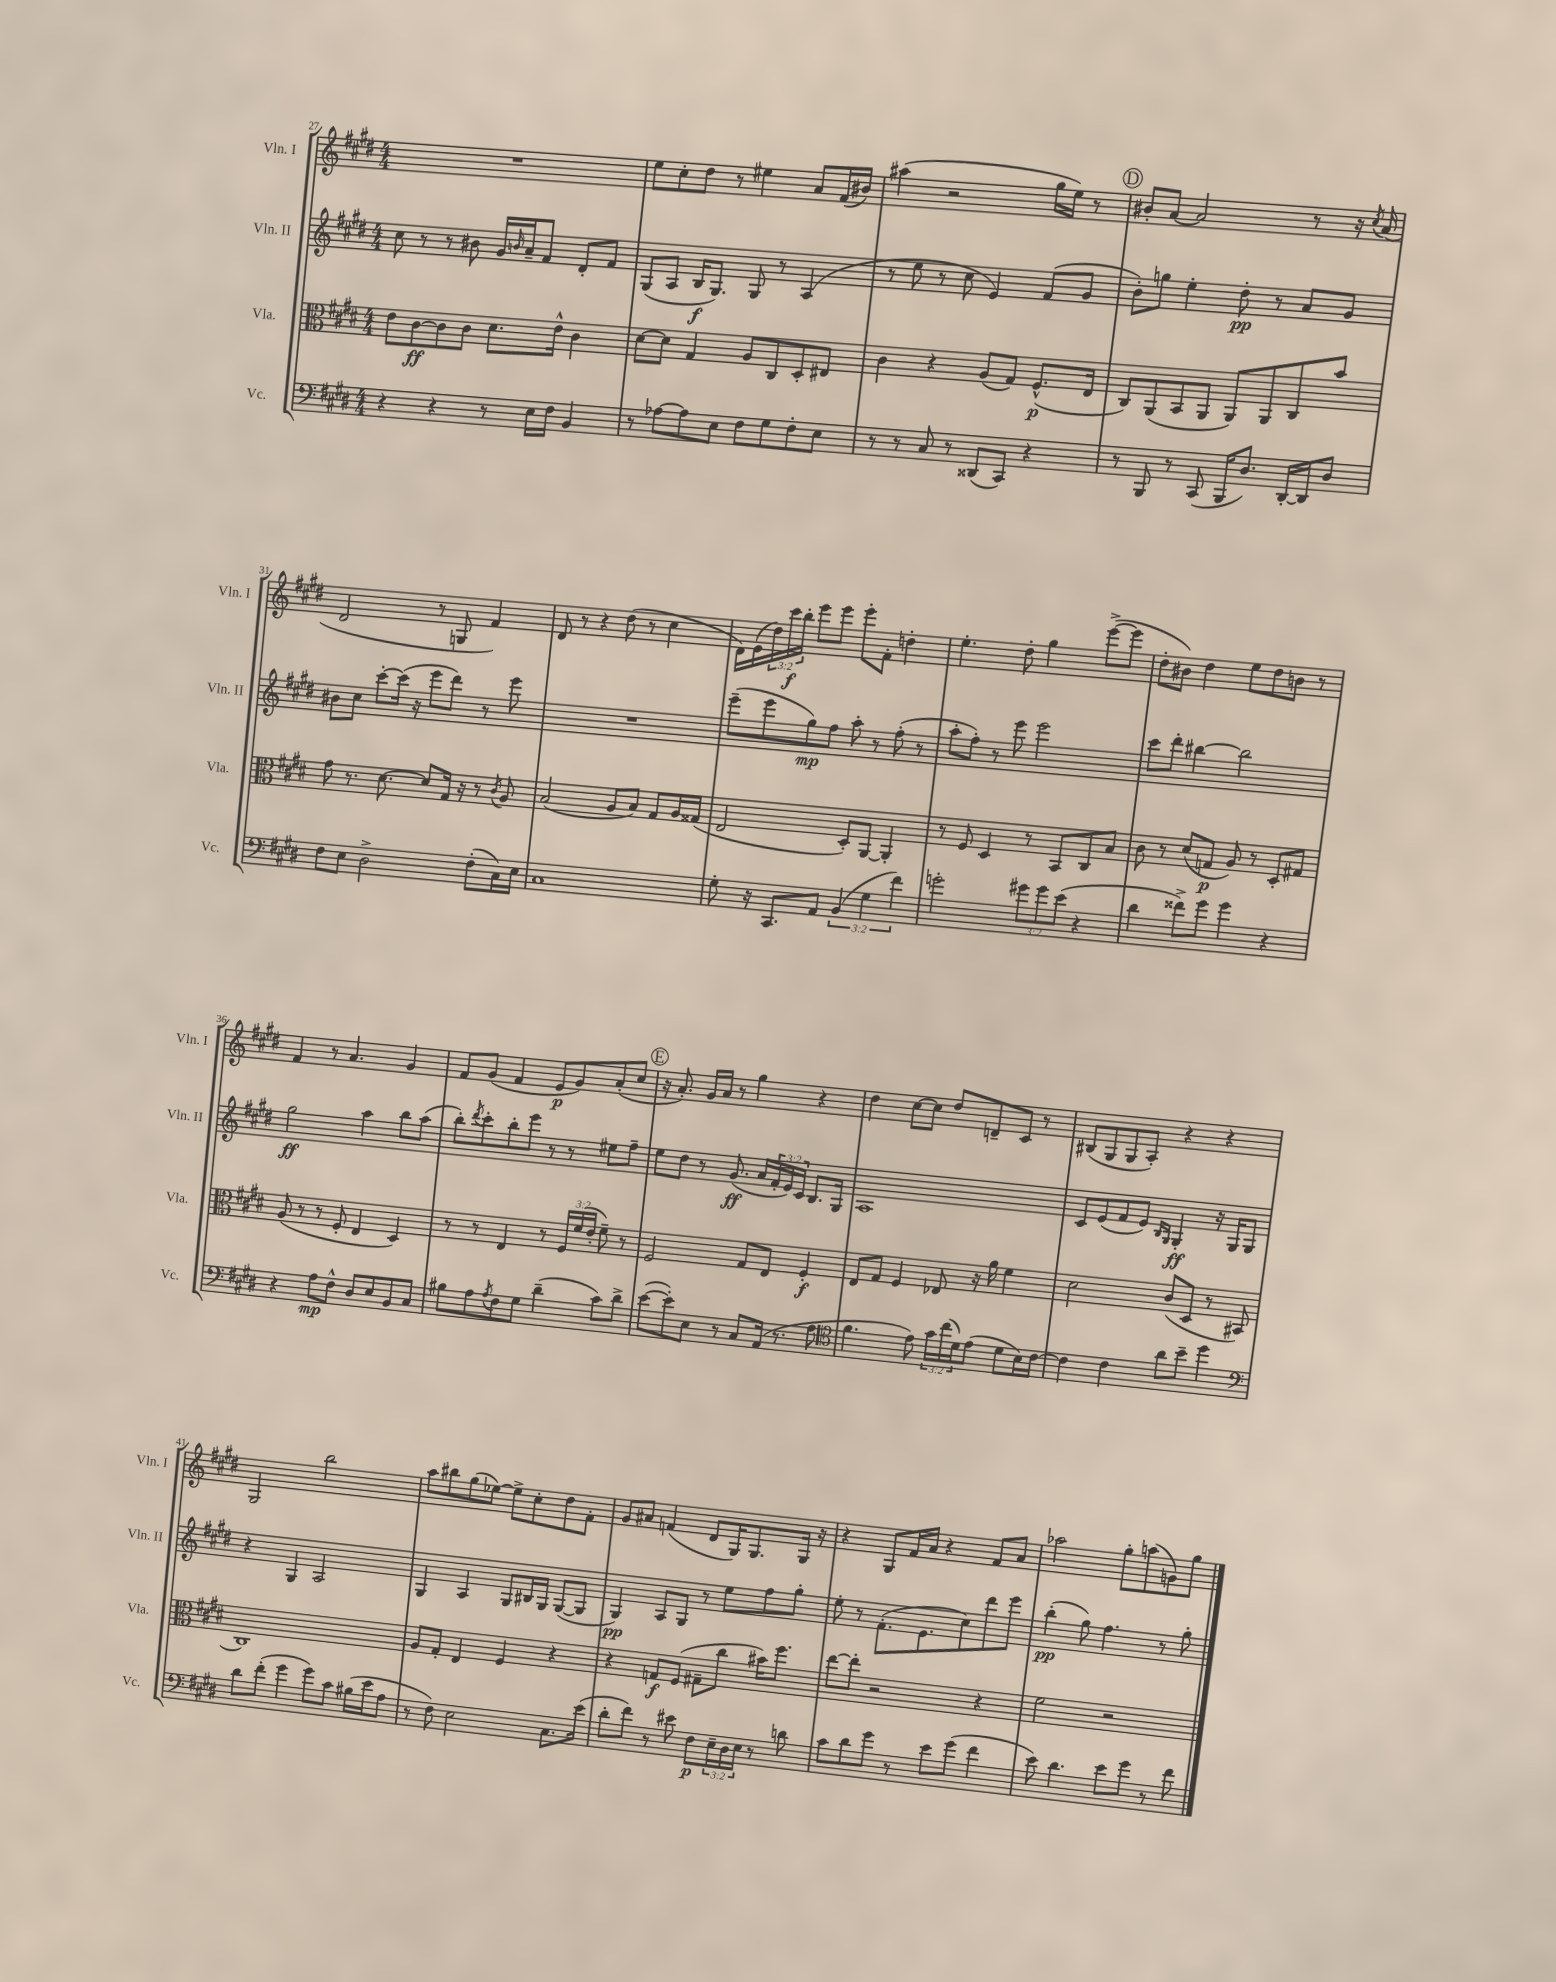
<<
\new StaffGroup <<
\new Staff = "s0" \with { instrumentName = "Vln. I" shortInstrumentName = "Vln. I" } {
    \clef treble \key e \major \numericTimeSignature \time 4/4 \override Staff.TupletNumber.text = #tuplet-number::calc-fraction-text
    R1 |
    e''8 cis''8-. dis''8 r8 eis''4 a'8 fis'16( bis'16) |
    ais''4( r2 gis''16 e''16) r8 |
    \mark \markup { \circle "D" } bis'8-. a'8~ a'2 r8 r16 \acciaccatura { cis''8 } a'16( |
    dis'2 r8 g8 fis'4) |
    dis'8 r8 r4 dis''8( r8 cis''4 |
    dis'16) e'16( \tuplet 3/2 { dis''16) cis'''16\f b''16-. } e'''8 e'''8 e'''8-. fis'8-. d''4-. |
    e''4.-. dis''8-. gis''4 e'''8~->( e'''8 |
    dis''8-. bis'8) dis''4 e''8 dis''8 b'8 r8 |
    fis'4 r8 a'4. gis'4 |
    fis'8 gis'8( fis'4 e'8\p gis'8) a'8-.( cis''8 |
    \mark \markup { \circle "E" } r16 a'8.-.) gis'16 a'16 r8 gis''4 r4 |
    dis''4 cis''8~ cis''8 dis''8 d'8-- cis'8 r8 |
    bis8( gis8 gis8 a8-.) r4 r4 |
    gis2 b''2 |
    a''8 bis''8 gis''8( ees''8~) ees''8-> cis''8-. dis''8 fis'8-. |
    gis'8 ais'8 f'4( dis'8 gis16) gis8. gis16 r16 |
    r4 gis8 fis'16 a'16 r4 fis'8 a'8 |
    aes''2 gis''8-. a''8( g'8) gis''8 \bar "|." |
}
\new Staff = "s1" \with { instrumentName = "Vln. II" shortInstrumentName = "Vln. II" } {
    \clef treble \key e \major \numericTimeSignature \time 4/4 \override Staff.TupletNumber.text = #tuplet-number::calc-fraction-text
    cis''8 r8 r8 bis'8 gis'16 \grace { b'16 } a'16-- fis'8 dis'8-. fis'8 |
    gis8( a8 b16\f gis8.) gis8 r8 a4( |
    r8 e''8 r8 cis''8 e'4) fis'8( gis'8 |
    \mark \markup { \circle "D" } b'8-.) g''8 e''4-. dis''8-.\pp r8 a'8 gis'8 |
    bis'8 cis''8 cis'''8~-. cis'''16( r16 e'''8 dis'''8) r8 e'''8 |
    R1 |
    e'''8--( e'''8 gis''8\mp) fis''8 a''8-. r8 fis''8-.( r8 |
    a''8-. fis''8-.) r8 e'''8 e'''2 |
    cis'''8 dis'''8-. bis''4~ bis''2 |
    gis''2\ff a''4 b''8 a''8( |
    b''8-.) \acciaccatura { dis'''8 } cis'''8-. b''8-. e'''8 r8 r8 eis''8 fis''8-- |
    \mark \markup { \circle "E" } e''8 dis''8 r8 gis'8.\ff( a'16 \tuplet 3/2 { fis'16-. e'16) cis'16 } b8. gis16 |
    a1 |
    cis'8 e'8( fis'8 e'8) \grace { b16 gis16 } gis4-.\ff r16 gis16 gis8 |
    r4 gis4 a2 |
    gis4 a4 gis8 bis16 gis16 gis8~( gis8 |
    gis4\pp) a8 gis8 r8 e''8 fis''8 gis''8-. |
    e''8-. r8 fis'8.-.( e'8. cis''8) dis'''8 e'''8 |
    b''4-.\pp( gis''8) fis''4. r8 gis''8-. \bar "|." |
}
\new Staff = "s2" \with { instrumentName = "Vla." shortInstrumentName = "Vla." } {
    \clef alto \key e \major \numericTimeSignature \time 4/4 \override Staff.TupletNumber.text = #tuplet-number::calc-fraction-text
    e'8 cis'8~\ff cis'8 cis'8 dis'8. e'16-^ cis'4 |
    dis'8~ dis'8 gis4 a8 cis8 dis8-. eis8 |
    cis'4 r4 a8( gis8) fis8.-^\p( e16 |
    \mark \markup { \circle "D" } cis8) a,8( b,8 a,8 a,8) a,8 cis8 b'8 |
    gis'8 r8. dis'8.~ dis'8 gis16 r16 r8 \acciaccatura { cis'8 } a8 |
    b2( a8 b8) gis8 a16 gisis16( |
    e2 dis8-.) a,8~ a,4-. |
    r8 fis8 dis4 r8 b,8 cis8 b8 |
    cis'8 r8 dis'8( g8\p a8) r8 dis8-. gis8 |
    a8( r8 r8 fis8-. e4 dis4) |
    r8 r8 e4 r8 \tuplet 3/2 { fis16 fis'16( e'16-. } fis'8--) r8 |
    \mark \markup { \circle "E" } fis2 gis8 e8 fis4-.\f |
    e8 gis8 fis4 ees8 r16 a'16 fis'4 |
    dis'2 cis'8( dis8 r8 bis,8 |
    cis1) |
    a8 gis8-. e4 fis4 r4 |
    r4 g8\f fis8( gis8-- cis''8 bis'16) fis''8. |
    e''8~ e''8-. r2 r4 |
    fis'2 r2 \bar "|." |
}
\new Staff = "s3" \with { instrumentName = "Vc." shortInstrumentName = "Vc." } {
    \clef bass \key e \major \numericTimeSignature \time 4/4 \override Staff.TupletNumber.text = #tuplet-number::calc-fraction-text
    r4 r4 r8 e16 fis16 b,4 |
    r8 aes8~ aes8 e8 fis8 gis8 fis8-. e8 |
    r8 r8 cis8 r8 disis,8( cis,8) r4 |
    \mark \markup { \circle "D" } r8 b,,8 r8 cis,8( b,,16 dis8.) dis,16~-. dis,16 dis8 |
    fis8 e8 dis2-> fis8-.( cis16) e16 |
    cis1 |
    gis8-. r16 cis,8. a,8 \tuplet 3/2 { b,4( gis4 fis'4) } |
    g'2-. \tuplet 3/2 { gis'8 gis'8 e'8( } r4 |
    dis'4 fisis'8->) gis'8 gis'4 r4 |
    r4 a8\mp fis8-^ dis8 e8 b,8 cis8 |
    bis8 a8 \acciaccatura { a8 } fis8 gis8 dis'4--( cis'8) dis'8-> |
    \mark \markup { \circle "E" } e'8~( e'8-.) e8 r8 cis8 a,16( r8. a8 |
    \clef tenor fis'4. e'8) \tuplet 3/2 { gis'16 cis''16( dis'16) } e'8( dis'8 b16) cis'16~ |
    cis'4 cis'4 a'8 b'8-- dis''4 |
    \clef bass dis'8 fis'8-.( gis'4 gis'8) cis'8 bis16( e'16 a8 |
    r8 fis8) e2 cis8. e'16( |
    dis'8-. fis'8) r8 eis'8 fis8\p \tuplet 3/2 { e16-- dis16 e16 } r8 d'8 |
    cis'8 dis'8 gis'8 r8 e'8 gis'8( fis'4 |
    e'8) dis'4. e'8 gis'8 r8 fis'8 \bar "|." |
}
>>
>>
\layout { \context { \Score currentBarNumber = #27 } }
